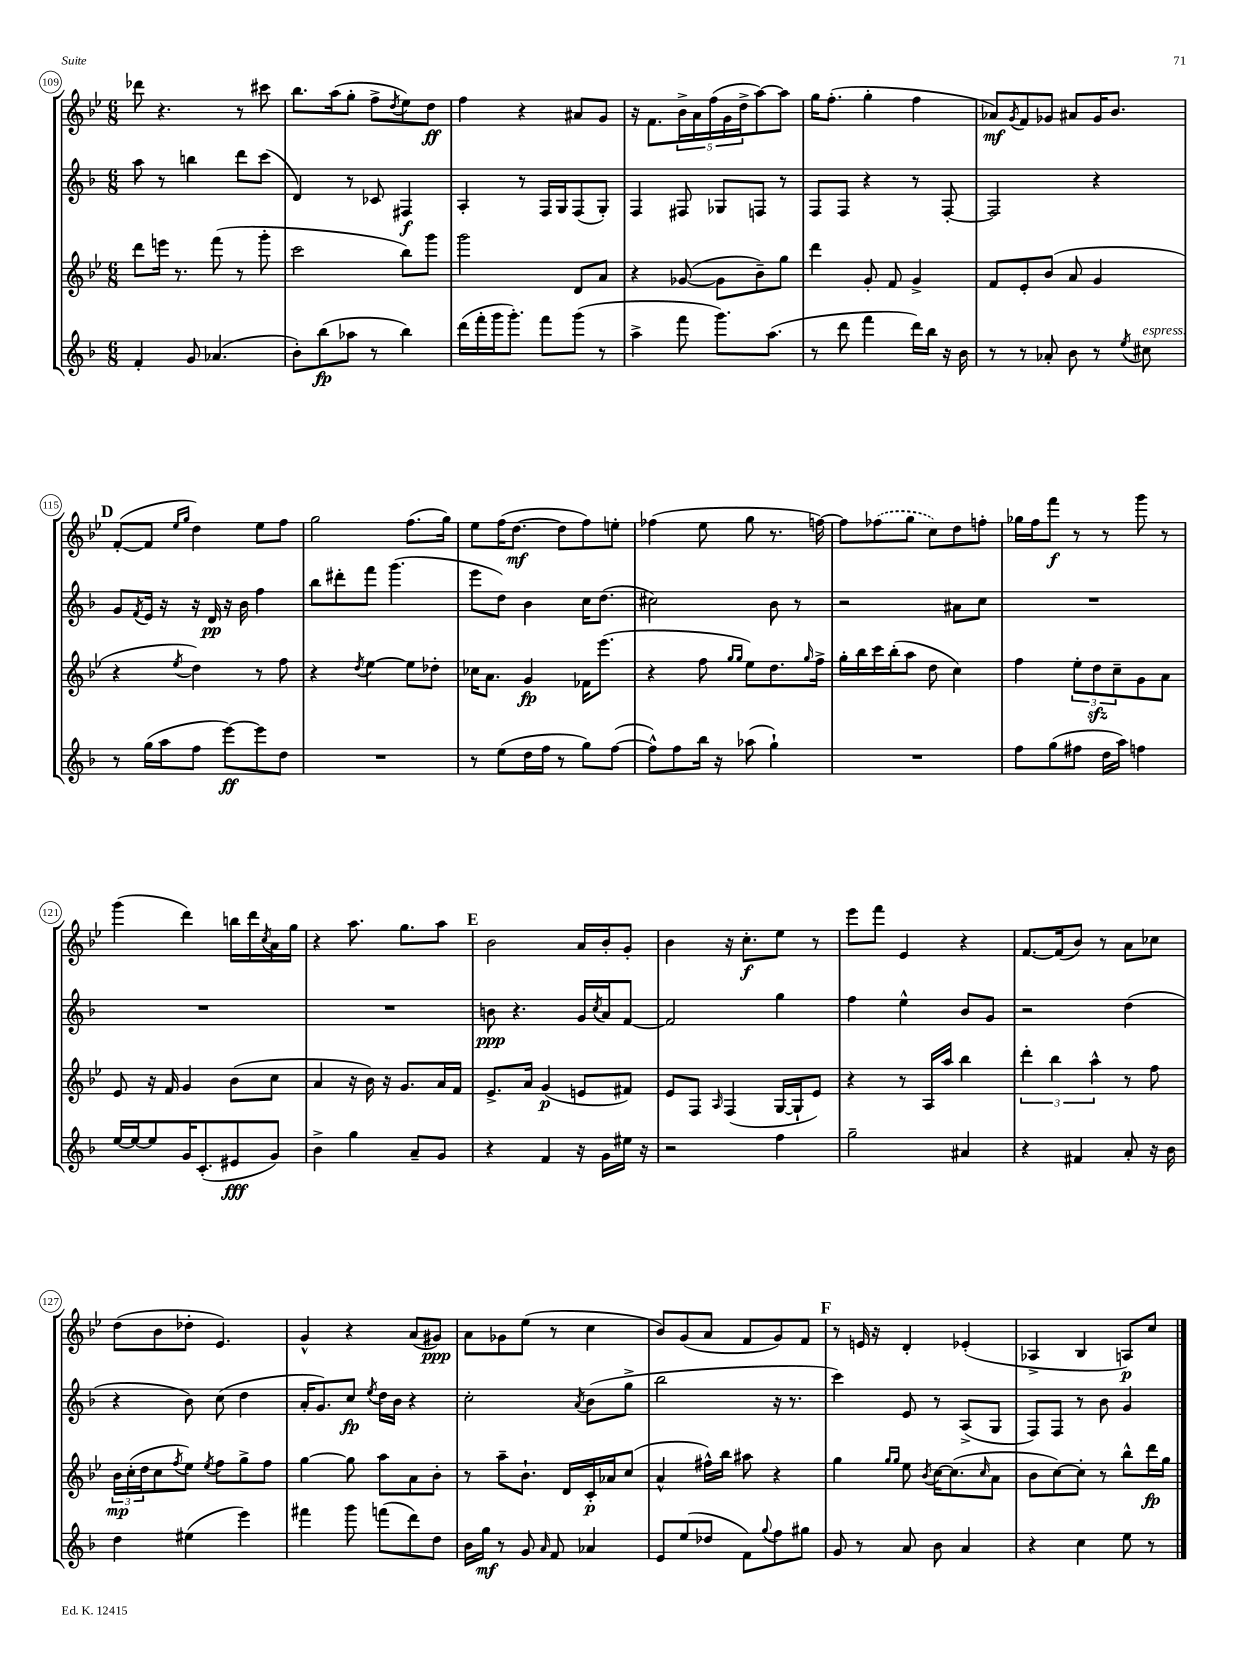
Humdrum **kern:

**kern	**dynam	**kern	**dynam	**kern	**dynam	**kern	**dynam
*part4	*part4	*part3	*part3	*part2	*part2	*part1	*part1
*staff4	*staff4	*staff3	*staff3	*staff2	*staff2	*staff1	*staff1
*clefG2	*	*clefG2	*	*clefG2	*	*clefG2	*
*k[b-]	*	*k[b-e-]	*	*k[b-]	*	*k[b-e-]	*
*M6/8	*	*M6/8	*	*M6/8	*	*M6/8	*
=109	=109	=109	=109	=109	=109	=109	=109
4f'/	.	8ddd\L	.	8aa\	.	8ddd-X\	.
.	.	16eeen\Jk	.	8r	.	4.r	.
.	.	8.r	.	.	.	.	.
8g/	.	.	.	4bbn\	.	.	.
(4.a-X/	.	(8fff\	.	.	.	.	.
.	.	8r	.	8ddd\L	.	8r	.
.	.	8ggg'\	.	(8ccc\J	.	8ccc#X\	.
=110	=110	=110	=110	=110	=110	=110	=110
8b-'\L)	.	2ccc\	.	4d/)	.	8.bb-\L	.
(8bb-\	fp	.	.	.	.	.	.
.	.	.	.	.	.	(16aa\k	.
8aa-X\J	.	.	.	8r	.	8gg'\J	.
8r	.	.	.	8c-X/	.	8ff^\L	.
.	.	.	.	.	.	8qdd/	.
4bb-\)	.	8bb-\L)	.	4F#X/	f	8ee-\)	.
.	.	8ggg\J	.	.	.	8dd\J	ff
=111	=111	=111	=111	=111	=111	=111	=111
(16ddd\LL	.	2ggg\	.	4A'/	.	4ff\	.
16fff'\	.	.	.	.	.	.	.
16ggg\J	.	.	.	.	.	.	.
8.ggg'\J)	.	.	.	.	.	.	.
.	.	.	.	8r	.	4r	.
8fff\L	.	.	.	16F/LL	.	.	.
.	.	.	.	16G/J	.	.	.
(8ggg\J	.	8d/L	.	(8F/	.	8a#X/L	.
8r	.	8a/J	.	8G'/J)	.	8g/J	.
=112	=112	=112	=112	=112	=112	=112	=112
4aa^\	.	4r	.	4F/	.	16r	.
.	.	.	.	.	.	8.f\L	.
8fff\	.	([8g-X/	.	8F#X/	.	20b-^\L	.
.	.	.	.	.	.	20a\	.
.	.	.	.	.	.	(20ff\	.
8.ggg\L)	.	8g-\L]	.	8G-X/L	.	.	.
.	.	.	.	.	.	20g\	.
.	.	.	.	.	.	20dd^\J	.
.	.	8b-~\)	.	8Fn/J	.	[8aa\)	.
(8.aa\J	.	.	.	.	.	.	.
.	.	8gg\J	.	8r	.	8aa\J]	.
=113	=113	=113	=113	=113	=113	=113	=113
8r	.	4ddd\	.	8F/L	.	16gg\KL	.
.	.	.	.	.	.	(8.ff'\J	.
8ddd\	.	.	.	8F/J	.	.	.
4fff\	.	8g'/	.	4r	.	4gg'\	.
.	.	8f/	.	.	.	.	.
16ddd\LL)	.	4g^/	.	8r	.	4ff\	.
16bb-\JJ	.	.	.	.	.	.	.
16r	.	.	.	[8F'/	.	.	.
16b-\	.	.	.	.	.	.	.
=114	=114	=114	=114	=114	=114	=114	=114
8r	.	8f/L	.	2F/]	.	8a-X/L)	mf
.	.	.	.	.	.	8qg/	.
8r	.	8e-'/	.	.	.	8f/	.
8a-X'/	.	(8b-/J	.	.	.	8g-X/J	.
8b-\	.	8a/	.	.	.	8a#X/L	.
8r	.	4g/	.	4r	.	16g-/K	.
.	.	.	.	.	.	8.b-/J	.
8qee/	.	.	.	.	.	.	.
!LO:TX:a:i:t=espress.	!	!	!	!	!	!	!
8cc#X\	.	.	.	.	.	.	.
!!LO:LB:g=z
!!LO:REH:place=s1:t=D
=115	=115	=115	=115	=115	=115	=115	=115
8r	.	4r	.	8g/L	.	([8f'/L	.
.	.	.	.	8qf/	.	.	.
(16gg\LL	.	.	.	16e/Jk	.	8f/J]	.
16aa\J	.	.	.	16r	.	.	.
.	.	.	.	.	.	16qqee-/LL	.
.	.	8qee-/	.	.	.	16qqgg/JJ	.
8ff\J	.	4dd\)	.	16r	.	4dd\)	.
.	.	.	.	16d/	pp	.	.
[8eee\L)	ff	.	.	16r	.	.	.
.	.	.	.	16b-\	.	.	.
8eee\]	.	8r	.	4ff\	.	8ee-\L	.
8dd\J	.	8ff\	.	.	.	8ff\J	.
=116	=116	=116	=116	=116	=116	=116	=116
2.r	.	4r	.	8bb-\L	.	2gg\	.
.	.	.	.	8ddd#X'\	.	.	.
.	.	8qdd/	.	.	.	.	.
.	.	[4ee-\	.	8fff\J	.	.	.
.	.	.	.	(4.ggg\	.	.	.
.	.	8ee-\L]	.	.	.	(8.ff\L	.
.	.	8dd-X'\J	.	.	.	.	.
.	.	.	.	.	.	16gg\Jk)	.
=117	=117	=117	=117	=117	=117	=117	=117
8r	.	16cc-X\KL	.	8eee\L	.	8ee-\L	.
.	.	8.a\J	.	.	.	.	.
(8ee\L	.	.	.	8dd\J)	.	(16ff\K	.
.	.	.	.	.	.	[8.dd\J	mf
16dd\L	.	4g/	fp	4b-\	.	.	.
16ff\JJ	.	.	.	.	.	.	.
8r	.	.	.	.	.	8dd\L]	.
8gg\L)	.	16f-X\KL	.	16cc\KL	.	8ff\)	.
.	.	(8.eee-\J	.	(8.dd\J	.	.	.
([8ff\J	.	.	.	.	.	8een'\J	.
=118	=118	=118	=118	=118	=118	=118	=118
8ff^^\L])	.	4r	.	2cc#X\)	.	(4ff-X\	.
8ff\	.	.	.	.	.	.	.
16bb-\Jk	.	8ff\	.	.	.	8ee-\	.
16r	.	.	.	.	.	.	.
.	.	16qqgg/LL	.	.	.	.	.
.	.	16qqgg/JJ	.	.	.	.	.
(8aa-X\	.	8ee-\L)	.	.	.	8gg\	.
4gg`\)	.	8.dd\	.	8b-\	.	8.r	.
.	.	.	.	8r	.	.	.
.	.	16qqgg/	.	.	.	.	.
.	.	16ff^\Jk	.	.	.	[16ffn\)	.
=119	=119	=119	=119	=119	=119	=119	=119
2.r	.	16gg'\LL	.	2r	.	8ff\L]	.
.	.	16bb-\	.	.	.	.	.
.	.	16ccc\	.	.	.	(8ff-X\	.
.	.	(16bb-'\J	.	.	.	.	.
.	.	8aa\J	.	.	.	8gg\J	.
.	.	8dd\	.	.	.	8cc\L)	.
.	.	4cc\)	.	8a#X\L	.	8dd\	.
.	.	.	.	8cc\J	.	8ffn'\J	.
=120	=120	=120	=120	=120	=120	=120	=120
8ff\L	.	4ff\	.	2.r	.	16gg-X\LL	.
.	.	.	.	.	.	16ff\J	.
(8gg\	.	.	.	.	.	8fff\J	f
8ff#X\J	.	12ee-'\L	.	.	.	8r	.
.	.	12ddzz\	.	.	.	.	.
16dd\LL	.	.	.	.	.	8r	.
.	.	12cc~\	.	.	.	.	.
16aa\JJ)	.	.	.	.	.	.	.
4ffn\	.	8g\	.	.	.	8ggg\	.
.	.	8a\J	.	.	.	8r	.
!!LO:LB:g=z
=121	=121	=121	=121	=121	=121	=121	=121
[16ee/LL	.	8e-/	.	2.r	.	(4ggg\	.
16ee/J_	.	.	.	.	.	.	.
8ee/]	.	16r	.	.	.	.	.
.	.	16f/	.	.	.	.	.
16g/K	.	4g/	.	.	.	4ddd\)	.
(8.c'/	.	.	.	.	.	.	.
8e#X/	fff	(8b-\L	.	.	.	16bbn\LL	.
.	.	.	.	.	.	16ddd\	.
.	.	.	.	.	.	8qcc/	.
8g/J)	.	8cc\J	.	.	.	16a\	.
.	.	.	.	.	.	16gg\JJ	.
=122	=122	=122	=122	=122	=122	=122	=122
4b-^\	.	4a/	.	2.r	.	4r	.
4gg\	.	16r	.	.	.	8.aa\	.
.	.	16b-\)	.	.	.	.	.
.	.	16r	.	.	.	.	.
.	.	8.g/L	.	.	.	8.gg\L	.
8a~/L	.	.	.	.	.	.	.
8g/J	.	16a/L	.	.	.	8aa\J	.
.	.	16f/JJ	.	.	.	.	.
!!LO:REH:place=s1:t=E
=123	=123	=123	=123	=123	=123	=123	=123
4r	.	8.e-^/L	.	8bn\	ppp	2b-\	.
.	.	.	.	4.r	.	.	.
.	.	16a/Jk	.	.	.	.	.
4f/	.	(4g/	p	.	.	.	.
16r	.	8en/L	.	16g/LL	.	16a/LL	.
.	.	.	.	8qcc/	.	.	.
16g\LL	.	.	.	16a/J	.	16b-'/J	.
16ee#X\JJ	.	8f#X/J)	.	[8f/J	.	8g'/J	.
16r	.	.	.	.	.	.	.
=124	=124	=124	=124	=124	=124	=124	=124
2r	.	8e-/L	.	2f/]	.	4b-\	.
.	.	8F/J	.	.	.	.	.
.	.	16qqA/	.	.	.	.	.
.	.	(4F/	.	.	.	16r	.
.	.	.	.	.	.	8.cc'\L	f
4ff\	.	[16G/LL	.	4gg\	.	8ee-\J	.
.	.	16G`/J]	.	.	.	.	.
.	.	8e-/J)	.	.	.	8r	.
=125	=125	=125	=125	=125	=125	=125	=125
2gg~\	.	4r	.	4ff\	.	8eee-\L	.
.	.	.	.	.	.	8fff\J	.
.	.	8r	.	4ee^^\	.	4e-/	.
.	.	16A/LL	.	.	.	.	.
.	.	16aa/JJ	.	.	.	.	.
4a#X/	.	4bb-\	.	8b-/L	.	4r	.
.	.	.	.	8g/J	.	.	.
=126	=126	=126	=126	=126	=126	=126	=126
4r	.	6ddd'\	.	2r	.	[8.f/L	.
.	.	6bb-\	.	.	.	.	.
.	.	.	.	.	.	(16f/k]	.
4f#X/	.	.	.	.	.	8b-/J)	.
.	.	6aa^^\	.	.	.	.	.
.	.	.	.	.	.	8r	.
8a'/	.	8r	.	(4dd\	.	8a\L	.
16r	.	8ff\	.	.	.	8cc-X\J	.
16b-\	.	.	.	.	.	.	.
!!LO:LB:g=z
=127	=127	=127	=127	=127	=127	=127	=127
4dd\	.	24b-\LL	mp	4r	.	(8dd\L	.
.	.	(24cc'\	.	.	.	.	.
.	.	24dd\J	.	.	.	.	.
.	.	8cc\	.	.	.	8b-\	.
.	.	8qff/	.	.	.	.	.
(4ee#X\	.	8ee-\J)	.	8b-\)	.	8dd-X'\J	.
.	.	8qee-/	.	.	.	.	.
.	.	8ff\L	.	(8cc\	.	4.e-/)	.
4eee\)	.	8gg^\	.	4dd\	.	.	.
.	.	8ff\J	.	.	.	.	.
=128	=128	=128	=128	=128	=128	=128	=128
4fff#X\	.	[4gg\	.	16a'/KL	.	4g^^/	.
.	.	.	.	8.g/)	.	.	.
8ggg\	.	8gg\]	.	8cc/J	fp	4r	.
.	.	.	.	8qee/	.	.	.
(8fffn\L	.	8aa\L	.	16dd\LL	.	.	.
.	.	.	.	16b-\JJ	.	.	.
8ddd\)	.	8a\	.	4r	.	(8a/L	.
8dd\J	.	8b-'\J	.	.	.	8g#X/J)	ppp
=129	=129	=129	=129	=129	=129	=129	=129
16b-\LL	.	8r	.	2cc'\	.	8a\L	.
16gg\JJ	mf	.	.	.	.	.	.
8r	.	8aa~\L	.	.	.	8g-X\	.
8g/	.	8.b-`\J	.	.	.	(8ee-\J	.
16qqa/	.	.	.	.	.	.	.
8f/	.	.	.	.	.	8r	.
.	.	16d/LL	.	.	.	.	.
.	.	.	.	8qa/	.	.	.
4a-X/	.	16c'/	p	(8b-\L	.	4cc\	.
.	.	16a-X/J	.	.	.	.	.
.	.	(8cc/J	.	8gg^\J	.	.	.
=130	=130	=130	=130	=130	=130	=130	=130
8e/L	.	4a^^/	.	2bb-\	.	8b-/L)	.
(8ee/	.	.	.	.	.	(8g/	.
8dd-X/J	.	16ff#X^^\LL)	.	.	.	8a/J	.
.	.	16bb-\JJ	.	.	.	.	.
8f\L)	.	8aa#X\	.	.	.	8f/L	.
8qqgg/	.	.	.	.	.	.	.
8ff\	.	4r	.	16r	.	8g/)	.
.	.	.	.	8.r	.	.	.
8gg#X\J	.	.	.	.	.	8f/J	.
!!LO:REH:place=s1:t=F
=131	=131	=131	=131	=131	=131	=131	=131
8g/	.	4gg\	.	4ccc\)	.	8r	.
8r	.	.	.	.	.	16en/	.
.	.	.	.	.	.	16r	.
.	.	16qqgg/LL	.	.	.	.	.
.	.	16qqgg/JJ	.	.	.	.	.
8a/	.	8ee-\	.	8e/	.	4d'/	.
.	.	8qb-/	.	.	.	.	.
8b-\	.	[16cc\KL	.	8r	.	.	.
.	.	(8.cc\]	.	.	.	.	.
4a/	.	.	.	(8A^/L	.	(4e-X'/	.
.	.	16qqcc/	.	.	.	.	.
.	.	8a\J	.	8G/J	.	.	.
=132	=132	=132	=132	=132	=132	=132	=132
4r	.	8b-\L	.	8F/L)	.	4A-X^/	.
.	.	[8cc\)	.	8F/J	.	.	.
4cc\	.	8cc'\J]	.	8r	.	4B-/	.
.	.	8r	.	8b-\	.	.	.
8ee\	.	8bb-^^\L	.	4g/	.	8An/L)	p
8r	.	16ddd\L	fp	.	.	8cc/J	.
.	.	16gg\JJ	.	.	.	.	.
==	==	==	==	==	==	==	==
*-	*-	*-	*-	*-	*-	*-	*-
